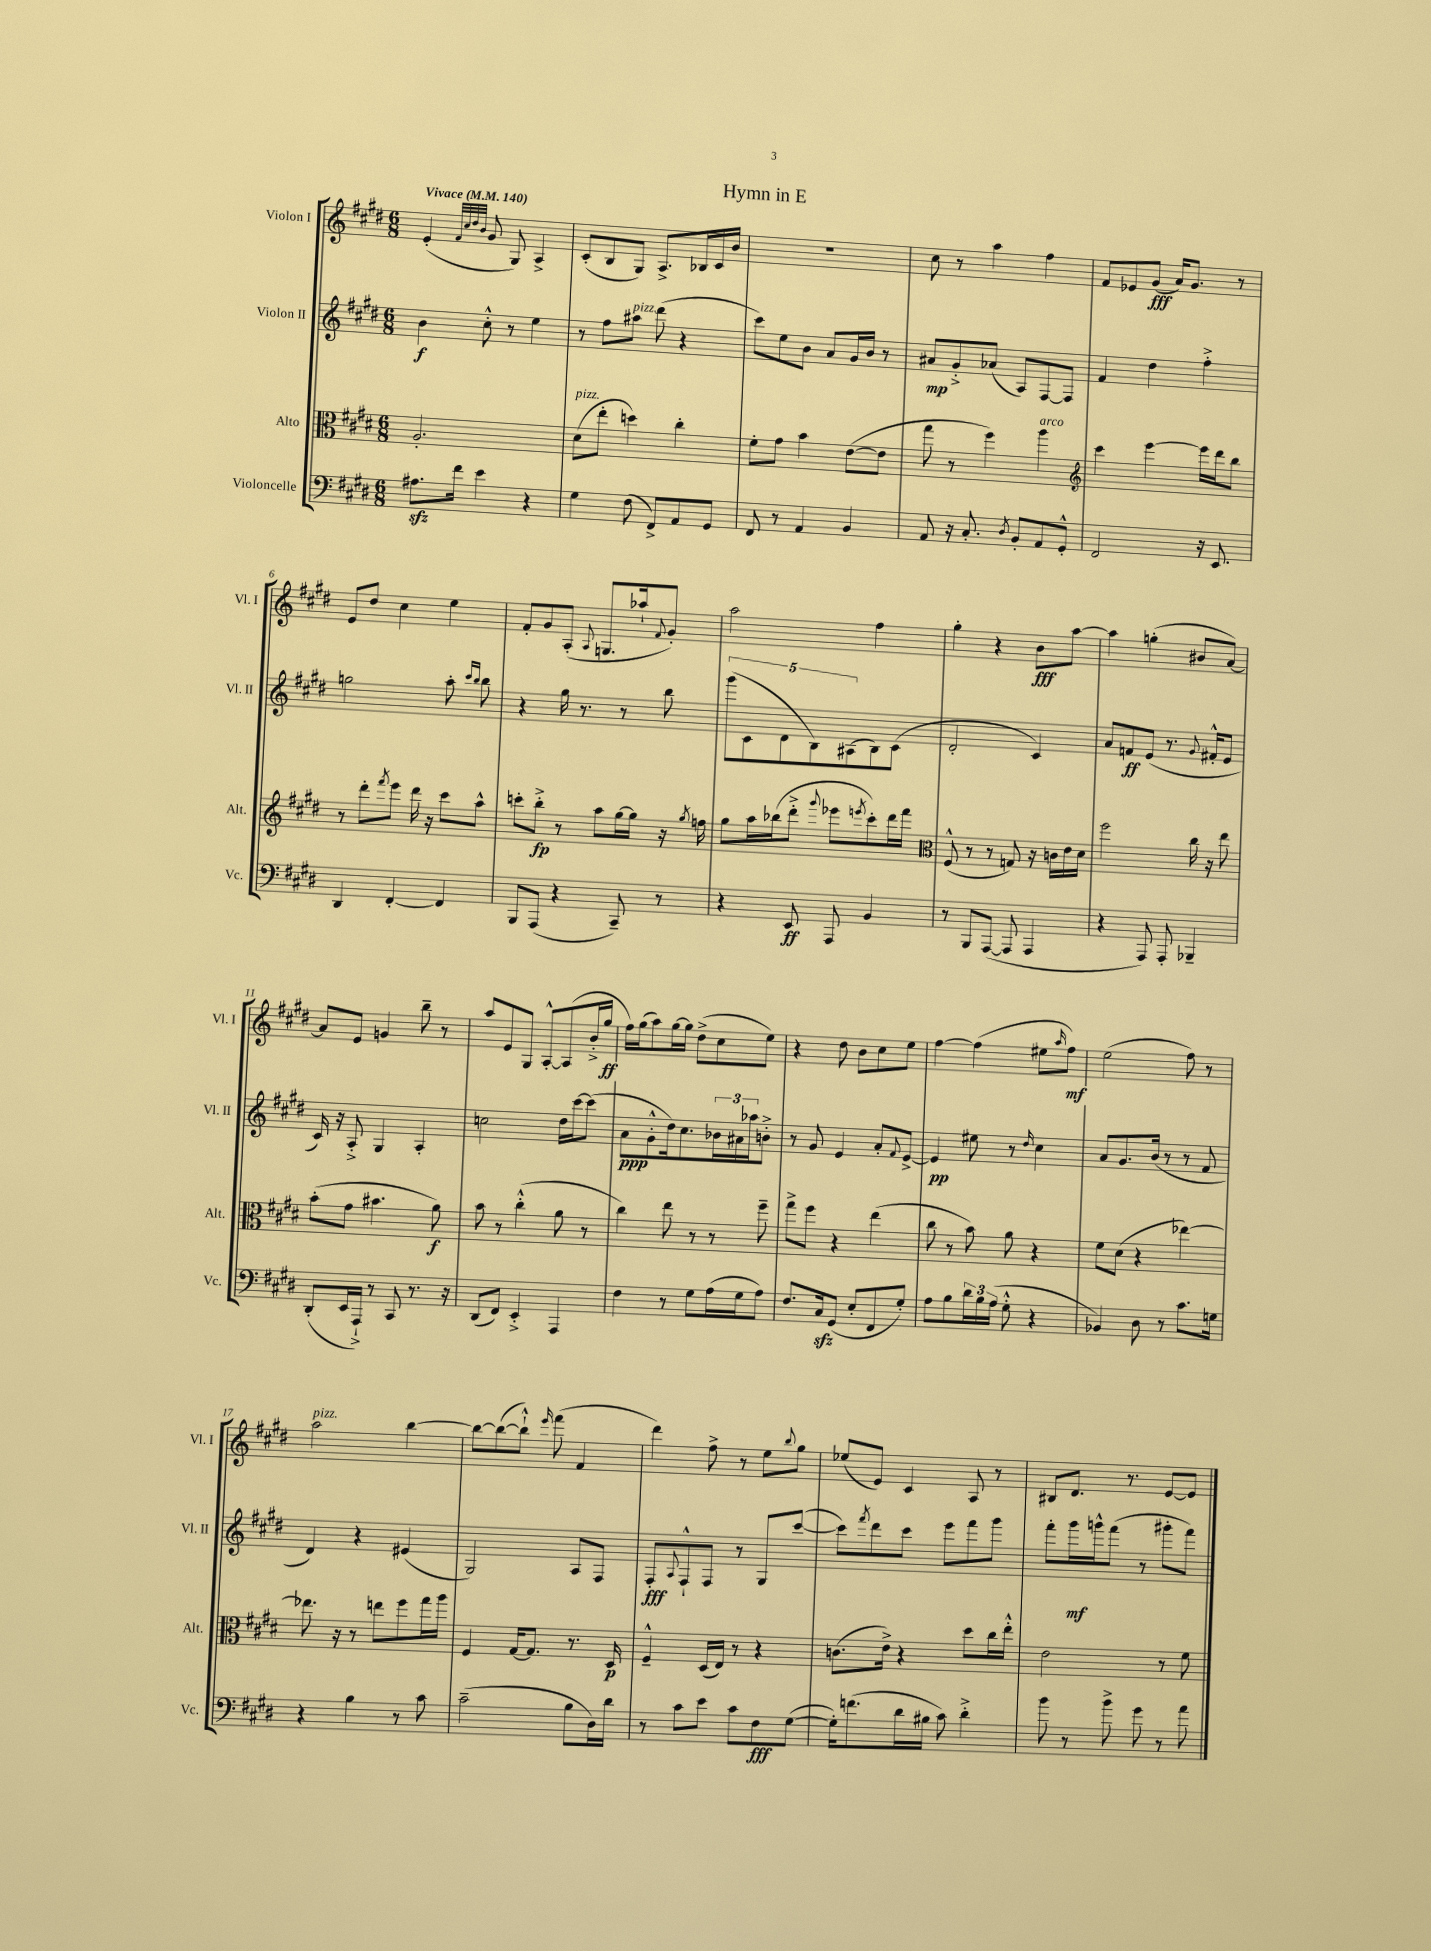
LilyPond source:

\header { title = "Hymn in E" }
<<
\new StaffGroup <<
\new Staff = "s0" \with { instrumentName = "Violon I" shortInstrumentName = "Vl. I" } {
    \clef treble \key e \major \numericTimeSignature \time 6/8 \tempo "Vivace" 4 = 140
    e'4-.( \grace { fis'32 cis''32 dis''32 b'32 } gis'8 gis8) a4-> |
    cis'8-.( b8 gis8) a8.-> bes16 cis'16 b'16 |
    R2. |
    cis''8 r8 a''4 fis''4 |
    fis'8 ees'8 gis'8\fff( a'16) gis'8. r8 |
    e'8 dis''8 cis''4 e''4 |
    fis'8-. gis'8 a8-.( \appoggiatura { a8 } g8. aes''16-! \appoggiatura { fis'8 } gis'8-.) |
    a''2 fis''4 |
    gis''4-. r4 b'8\fff a''8~ |
    a''4 g''4-.( bis'8 a'8~) |
    a'8 e'8 g'4 b''8-- r8 |
    a''8 e'8 gis8 a8~-.-^ a8( b'16-.-> gis''16\ff |
    fis''16) gis''16( a''8) gis''16~ gis''16 dis''8->( cis''8 e''8) |
    r4 dis''8 b'8 cis''8 e''8 |
    fis''4~ fis''4( eis''8 \grace { a''16 } fis''8\mf) |
    e''2( fis''8) r8 |
    a''2^\markup { \italic "pizz." } b''4~ |
    b''8~ b''8~( b''8-!-^) \grace { e'''16 } fis'''8( fis'4 |
    dis'''4) fis''8-> r8 e''8 \appoggiatura { b''8 } gis''8 |
    ees''8( e'8) cis'4 a8 r8 |
    bis8 dis'8. r8. e'8~ e'8 \bar "|." |
}
\new Staff = "s1" \with { instrumentName = "Violon II" shortInstrumentName = "Vl. II" } {
    \clef treble \key e \major \numericTimeSignature \time 6/8
    b'4\f cis''8-.-^ r8 e''4 |
    r8 fis''8 ais''8^\markup { \italic "pizz." } dis'''8( r4 |
    cis'''8) e''8 b'8 a'8 gis'16 b'16 r8 |
    ais'8\mp gis'8-.-> aes'8( a8) fis8~ fis8 |
    fis'4 dis''4 fis''4-.-> |
    g''2 a''8-. \grace { cis'''16 b''16 } b''8 |
    r4 gis''16 r8. r8 b''8 |
    \tuplet 5/4 { gis'''8( cis'8 dis'8 b8) ais8( } b8) cis'8( |
    dis'2-. cis'4) |
    a'8 f'8\ff e'8( r8. \appoggiatura { gis'8 } fis'16-.-^ e'8 |
    cis'16) r16 a8-.-> gis4 a4-. |
    c''2 dis''16 cis'''16~ cis'''8( |
    a'8\ppp gis'8-.-^ dis''16) cis''8. \tuplet 3/2 { bes'16 ais'16 aes''16 } b'8-.-> |
    r8 gis'8 e'4 a'8-. \appoggiatura { fis'8 } e'8~-> |
    e'4\pp eis''8 r8 \grace { dis''16 } cis''4 |
    a'8 gis'8. b'16( r8 r8 fis'8 |
    dis'4) r4 eis'4( |
    gis2) a8 fis8 |
    fis8-.\fff \appoggiatura { a8 } fis8-!-^ fis8 r8 gis8 cis'''8~( |
    cis'''8) \acciaccatura { fis'''8 } dis'''8 cis'''8 e'''8 fis'''8 gis'''8 |
    fis'''8-. gis'''16\mf g'''16-^ fis'''8( r8 gis'''8-. fis'''8) \bar "|." |
}
\new Staff = "s2" \with { instrumentName = "Alto" shortInstrumentName = "Alt." } {
    \clef alto \key e \major \numericTimeSignature \time 6/8
    a2.-. |
    dis'8^\markup { \italic "pizz." }( e''8-. d''4) cis''4-. |
    fis'8-. gis'8 b'4 e'8~( e'8 |
    gis''8 r8 fis''4) a''4^\markup { \italic "arco" } |
    \clef treble cis'''4 e'''4~ e'''16 dis'''16 b''8 |
    r8 dis'''8-. \acciaccatura { fis'''8 } e'''8 dis'''16 r16 cis'''8 a''8-^ |
    c'''8-. b''8-.->\fp r8 a''8 gis''16~ gis''16 r16 \acciaccatura { gis''8 } f''16 |
    gis''8 a''16 bes''16( dis'''8-.-> \appoggiatura { gis'''8 } ees'''8 \acciaccatura { e'''8 } cis'''8-.) dis'''16 fis'''16 |
    \clef alto fis8-^( r8 r8 g8) r16 c'16 e'16 dis'16 |
    fis''2 cis''16 r16 e''8 |
    b'8-.( gis'8 bis'4. a'8\f) |
    b'8 r8 cis''4-.-^( a'8 r8 |
    cis''4) e''8 r8 r8 fis''8-- |
    gis''8-> fis''8 r4 e''4( |
    cis''8 r8 b'8) a'8 r4 |
    fis'8 dis'8( r4 ees''4~) |
    ees''8. r16 r8 e''8 fis''8 gis''16 a''16 |
    fis4 gis16~ gis8. r8. dis16\p |
    fis4---^ dis16( e16) r8 r4 |
    c'8.( e'16->) r4 dis''8 cis''16 e''16-.-^ |
    e'2 r8 fis'8 \bar "|." |
}
\new Staff = "s3" \with { instrumentName = "Violoncelle" shortInstrumentName = "Vc." } {
    \clef bass \key e \major \numericTimeSignature \time 6/8
    ais8.\sfz fis'16 e'4 r4 |
    gis4 fis8( fis,8->) a,8 gis,8 |
    fis,8 r8 a,4 b,4 |
    a,8 r16 cis8.-. \acciaccatura { dis8 } b,8-. a,8 gis,8-.-^ |
    fis,2 r16 e,8. |
    dis,4 fis,4~-. fis,4 |
    b,,8 a,,8( r4 cis,8--) r8 |
    r4 e,8\ff a,,8 b,4 |
    r8 b,,8 a,,8~( a,,8 a,,4 |
    r4 a,,8) a,,8-. bes,,4-- |
    dis,8-.( e,16 a,,16-!->) r8 cis,8 r8. r16 |
    dis,8( fis,8) e,4-.-> a,,4 |
    fis4 r8 gis8 a16( gis16 a8) |
    fis8. cis16\sfz gis,8( e8-. fis,8 gis8-.) |
    a8 b8 \tuplet 3/2 { dis'16 b16 a16( } gis8-.-^ r4 |
    bes,4) dis8 r8 cis'8. g16 |
    r4 b4 r8 cis'8 |
    cis'2--( b8 dis16) dis'16 |
    r8 cis'8 e'8 cis'8 fis8\fff gis8~( |
    gis16-.) f'8.( dis'16 bis16 cis'8) dis'4-.-> |
    b'8 r8 b'8-> gis'8 r8 a'8 \bar "|." |
}
>>
>>
